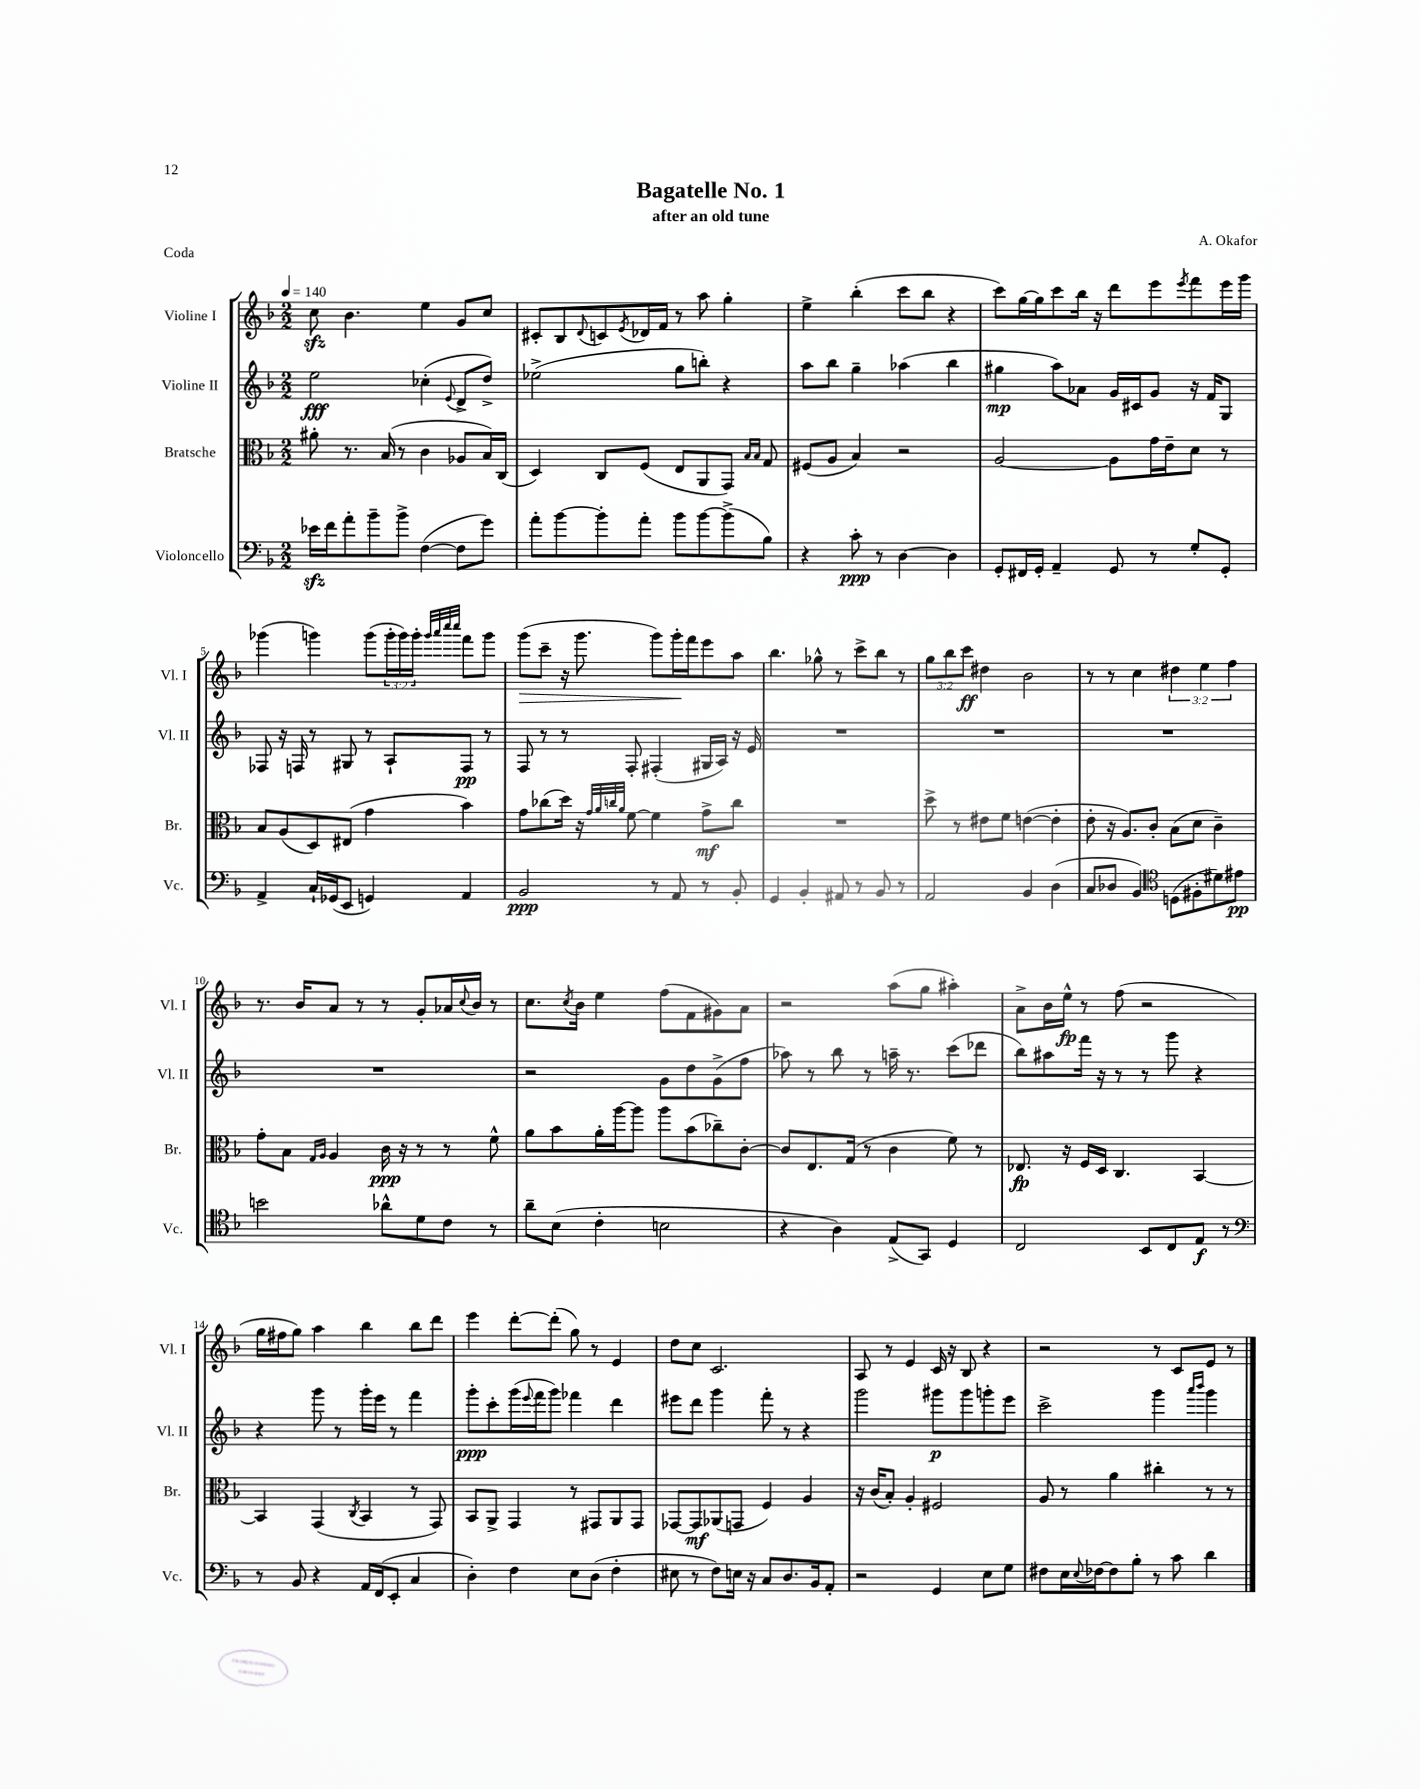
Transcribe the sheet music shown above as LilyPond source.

\header { title = "Bagatelle No. 1" composer = "A. Okafor" subtitle = "after an old tune" piece = "Coda" }
<<
\new StaffGroup <<
\new Staff = "s0" \with { instrumentName = "Violine I" shortInstrumentName = "Vl. I" } {
    \clef treble \key f \major \numericTimeSignature \time 2/2 \override Staff.TupletNumber.text = #tuplet-number::calc-fraction-text \tempo 4 = 140
    c''8\sfz bes'4. e''4 g'8 c''8 |
    cis'8-. bes8 \appoggiatura { d'8 } c'8 \acciaccatura { e'8 } des'16 f'16 r8 a''8 g''4-. |
    e''4-> bes''4-.( c'''8 bes''8 r4 |
    c'''8) g''16~ g''16 c'''8 bes''16 r16 d'''8 e'''8 \acciaccatura { e'''8 } f'''8 e'''16 g'''16 |
    ges'''4( g'''4) g'''8( \tuplet 3/2 { g'''16-. g'''16) g'''16-. } \grace { g'''32 a'''32 c''''32 c''''32 } f'''8 g'''8 |
    g'''8\>( c'''8-- r16 g'''8. g'''8) g'''16-.\! f'''16 e'''8 a''8 |
    bes''4. ges''8-^ r8 c'''8-> bes''8 r8 |
    \tuplet 3/2 { g''8 bes''8 c'''8\ff } dis''4 bes'2 |
    r8 r8 c''4 \tuplet 3/2 { dis''4 e''4 f''4 } |
    r8. bes'16 a'8 r8 r8 g'8-. aes'16 \appoggiatura { c''8 } bes'16 r8 |
    c''8. \acciaccatura { c''8 } bes'16 e''4 f''8( f'8 gis'8) a'8 |
    r2 a''8( g''8 ais''4-.) |
    a'8-> bes'16 e''16-^\fp r8 f''8( r2 |
    g''16 fis''16 g''8) a''4 bes''4 bes''8 d'''8 |
    e'''4 d'''8~-. d'''8-.( g''8) r8 e'4 |
    d''8 c''8 c'2. |
    a8 r8 e'4 c'16 r16 bes8 r4 |
    r2 r8 c'8 e'8 r8 \bar "|." |
}
\new Staff = "s1" \with { instrumentName = "Violine II" shortInstrumentName = "Vl. II" } {
    \clef treble \key f \major \numericTimeSignature \time 2/2
    e''2\fff ces''4-.( \appoggiatura { e'8 } d'8-> d''8->) |
    ees''2->( g''8 b''8-.) r4 |
    a''8 bes''8 g''4-- aes''4( bes''4 |
    gis''4\mp a''8) aes'8 g'16 cis'16 g'8 r16 f'16 g8 |
    fes8 r16 f16 r8 gis8 r8 a8-! f8\pp r8 |
    f8 r8 r8 f8-. fis4-.( gis16 a16) r16 e'16 |
    R1 |
    R1 |
    R1 |
    R1 |
    r2 g'8 d''8 g'8->( f''8 |
    aes''8) r8 bes''8 r8 a''16-- r8. c'''8( des'''8 |
    bes''8) ais''8 f'''16 r16 r8 r8 g'''8 r4 |
    r4 g'''8 r8 g'''16-. e'''16 r8 f'''4 |
    g'''8-.\ppp c'''8-. g'''16( \appoggiatura { e'''8 } f'''16 g'''8) fes'''4 d'''4 |
    eis'''8 d'''8 g'''4 f'''8-. r8 r4 |
    g'''2 gis'''8\p gis'''8 g'''8-. e'''8 |
    c'''2-> g'''4 \grace { a'''16 bes'''16 } g'''4 \bar "|." |
}
\new Staff = "s2" \with { instrumentName = "Bratsche" shortInstrumentName = "Br." } {
    \clef alto \key f \major \numericTimeSignature \time 2/2
    ais'8-. r8. bes16( r8 c'4 aes8 bes16) c16( |
    d4) c8 f8( e8 a,8 g,8) \grace { bes16 bes16 } g8 |
    fis8( a8 bes4) r2 |
    a2~ a8 g'16 e'16-- d'8 r8 |
    bes8 a8( d8) eis8( g'4 bes'4) |
    g'8 ces''8( d''16) r16 \grace { g'32 a'32 c''32 a'32 } f'8~ f'4 g'8->\mf c''8 |
    R1 |
    d''8-> r8 eis'8 f'8 e'4~( e'4-. |
    e'8-. r16 a8.) c'8-. bes8( d'8 c'4--) |
    g'8-. bes8 \grace { g16 a16 } a4 c'16\ppp r16 r8 r8 f'8-^ |
    a'8 bes'8 a'16-. a''16~ a''8 a''8 bes'8( ces''8--) c'8~-. |
    c'8 e8. g16( r8 c'4 f'8) r8 |
    ees8.\fp r16 f16 d16 c4. bes,4~ |
    bes,4 g,4( \acciaccatura { c8 } bes,4 r8 g,8) |
    bes,8 a,8-> g,4 r8 gis,8 a,8 gis,8 |
    ges,8~ ges,8\mf aes,8( g,8 f4) a4 |
    r16 c'16( bes8-.) a4-. fis2 |
    a8 r8 a'4 cis''4-. r8 r8 \bar "|." |
}
\new Staff = "s3" \with { instrumentName = "Violoncello" shortInstrumentName = "Vc." } {
    \clef bass \key f \major \numericTimeSignature \time 2/2
    ees'16\sfz f'16 a'8-. bes'8-- bes'8-> f4~( f8 g'8) |
    a'8-. bes'8~ bes'8-. a'8-. bes'8 bes'8~ bes'8->( bes8) |
    r4 c'8-.\ppp r8 d4~ d4 |
    g,8-. fis,16 g,16-. a,4-- g,8 r8 g8-. g,8-. |
    a,4-> c16-! ges,16( e,8 g,4) a,4 |
    bes,2\ppp r8 a,8 r8 bes,8-. |
    g,4 bes,4-. ais,8 r8 bes,8 r8 |
    a,2 bes,4 d4( |
    c8 des8 bes,4) \clef tenor d8( fis8-. dis'8) eis'8\pp |
    b'2 aes'8-^ d'8 c'8 r8 |
    a'8-- bes8( c'4-. b2 |
    r4 a4) e8->( g,8) d4 |
    c2 bes,8 c8 e8\f r8 |
    \clef bass r8 bes,8 r4 a,16 f,16( e,8-. c4 |
    d4-.) f4 e8 d8( f4-. |
    eis8 r8 f8) e16 r16 c8 d8. bes,16 a,8-. |
    r2 g,4 e8 g8 |
    fis8 e16 \appoggiatura { e8 } fes16~ fes8 bes8-. r8 c'8 d'4 \bar "|." |
}
>>
>>
